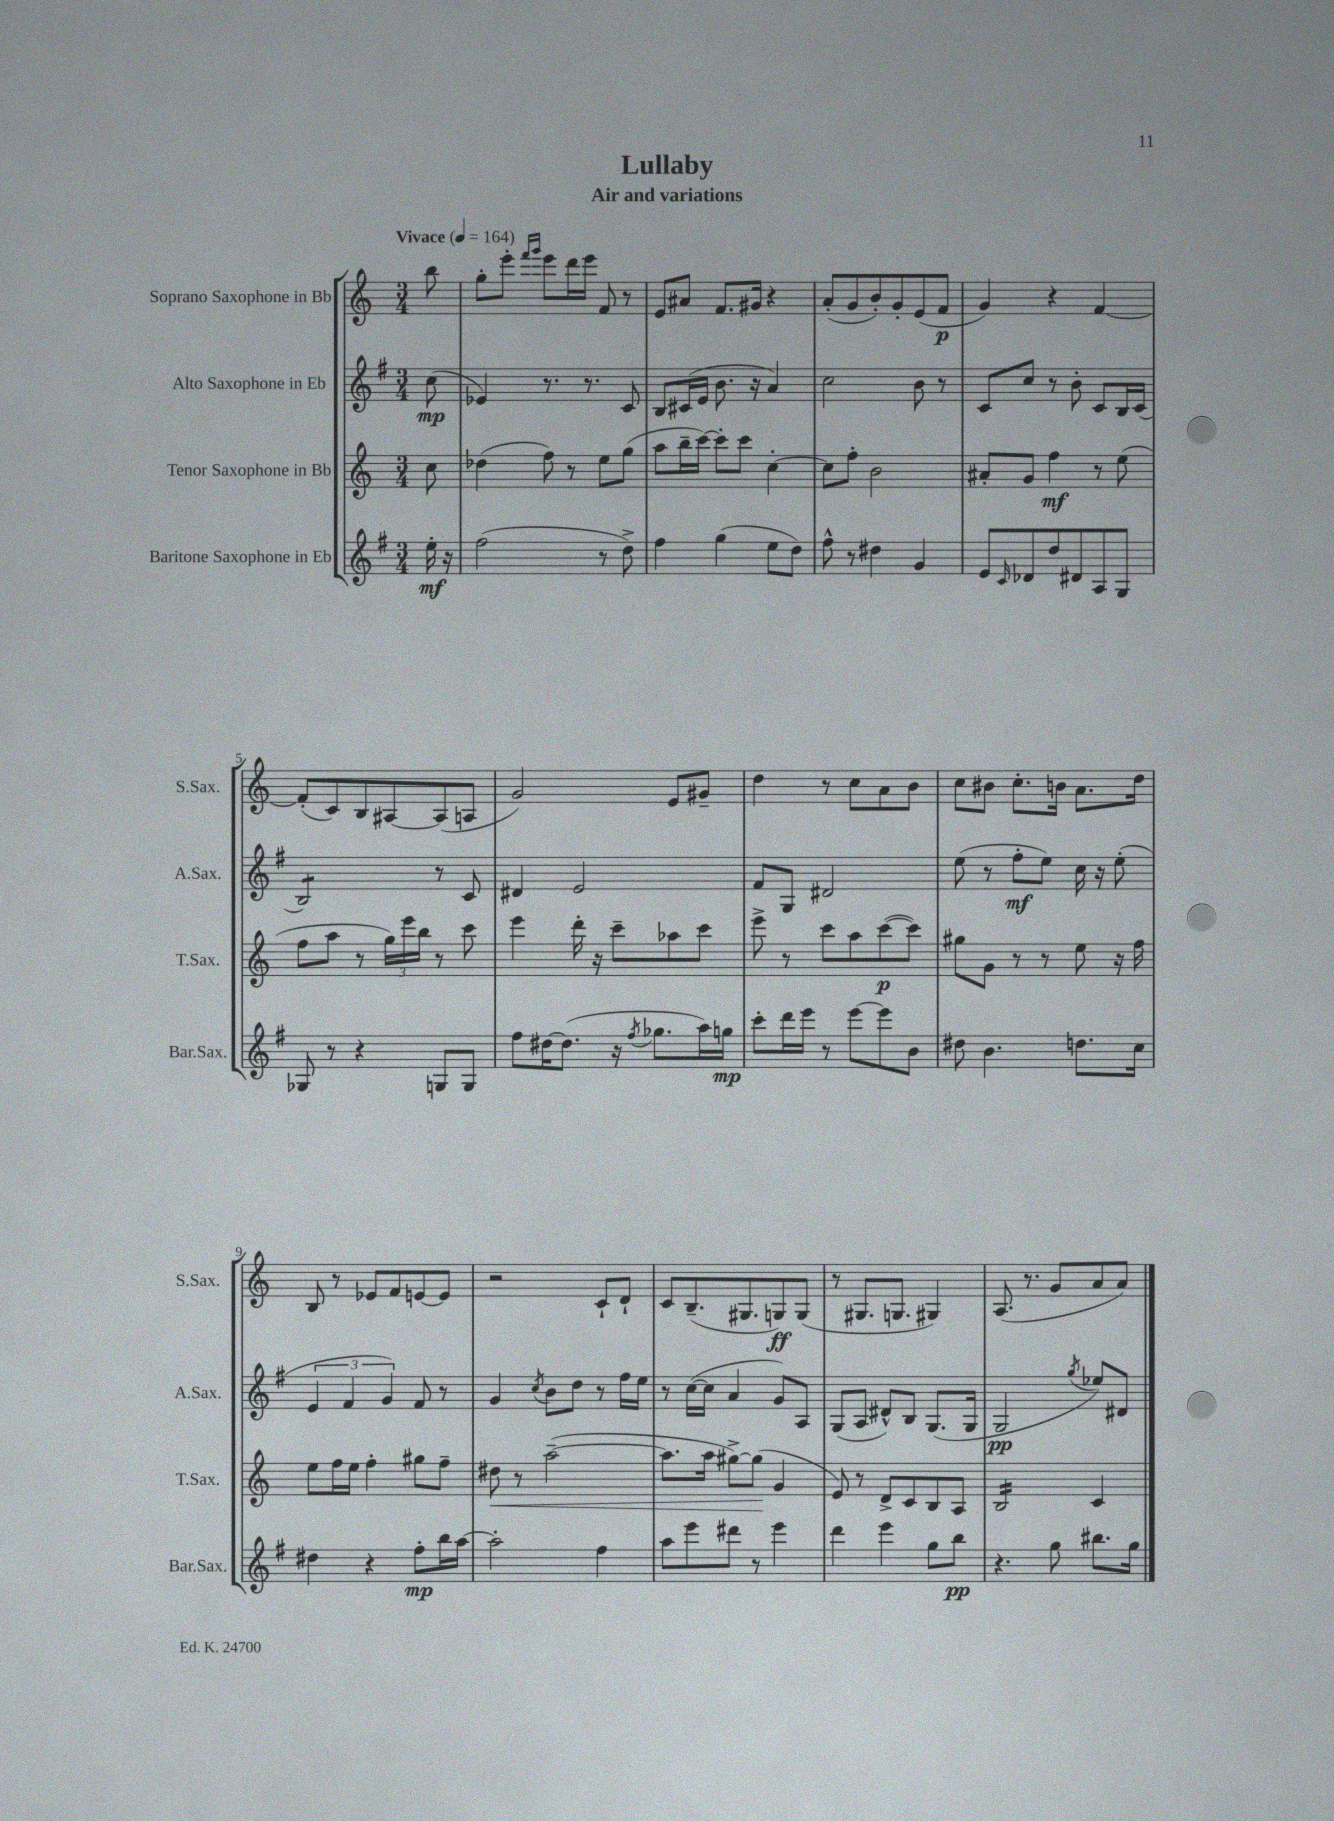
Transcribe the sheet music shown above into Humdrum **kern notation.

**kern	**kern	**kern	**kern
*staff4	*staff3	*staff2	*staff1
*clefG2	*clefG2	*clefG2	*clefG2
*k[f#]	*k[]	*k[f#]	*k[]
*M3/4	*M3/4	*M3/4	*M3/4
*MM164	*MM164	*MM164	*MM164
16ee'	8cc	(8cc	8bb
16r	.	.	.
=	=	=	=
(2ff#	(4dd-	4e-)	8gg'
.	.	.	8eee'
.	.	.	16qqfff
.	.	.	16qqggg
.	8ff)	8.r	8eee
.	8r	.	16ddd
.	.	8.r	16eee
8r	8ee	.	8f
8dd^)	(8gg	8c	8r
=	=	=	=
4ff#	8aa	8B	8e
.	16bb~	(16c#	8a#
.	[16ccc)	16e	.
(4gg	8ccc']	8.b	8.f
.	8ccc	.	.
.	.	16r	16g#
8ee	[4cc'	4a)	4r
8dd)	.	.	.
=	=	=	=
8ff#^^	8cc]	2cc	(8a'
8r	8ff'	.	8g
4dd#	2b	.	8b')
.	.	.	8g'
4g	.	8b	(8e
.	.	8r	8f
=	=	=	=
8e	8a#'	8c	4g)
16qqc	.	.	.
8d-	8g	8cc	.
8dd	4ff	8r	4r
8d#	.	8b'	.
8A	8r	8c	[4f
8G	(8ee	16B	.
.	.	(16c	.
=	=	=	=
8G-	8ff	2B)	(8f']
8r	8aa	.	8c)
4r	8r	.	8B
.	24gg)	.	[8A#
.	24eee	.	.
.	24bb	.	.
8G	8r	8r	(8A#]
8G	8ccc	8c	8A
=	=	=	=
8ff#	4eee	4d#	2g)
[16dd#	.	.	.
(8.dd#]	.	.	.
.	16ddd'	2e	.
.	16r	.	.
16r	8ccc~	.	.
8qff#	.	.	.
8.gg-	.	.	.
.	8aa-	.	8e
16aa)	8ccc	.	8g#~
16gg	.	.	.
=	=	=	=
8ccc'	8eee^	8f#	4dd
16ddd	8r	8G	.
16eee	.	.	.
8r	8ccc	2d#	8r
[8eee	8aa	.	8cc
8eee]	([8ccc	.	8a
8b	8ccc])	.	8b
=	=	=	=
8dd#	8gg#	(8ee	8cc
4.b	8g	8r	8b#
.	8r	8ff#'	8.cc'
.	8r	8ee)	.
.	.	.	16b
8.dd	8ee	16cc	8.a
.	.	16r	.
.	16r	(8ee'	.
16cc	16ff	.	16dd
=	=	=	=
4dd#	8ee	6e	8B
.	16ff	.	8r
.	.	6f#	.
.	16ee	.	.
4r	4ff'	.	8e-
.	.	6g)	.
.	.	.	8f
8ff#'	8gg#	8f#	[8e
16bb	8ff~	8r	8e]
[16aa	.	.	.
=	=	=	=
2aa']	8dd#	4g	2r
.	8r	.	.
.	.	8qcc	.
.	([2aa~	8b	.
.	.	8dd	.
4ff#	.	8r	8c`
.	.	16ff#	8d`
.	.	16ee	.
=	=	=	=
8aa	8.aa]	8r	8c
8eee	.	([16cc	(8.B~
.	16aa	16cc]	.
8ddd#	[8gg#^)	4a	.
.	.	.	8.G#
8r	(8gg#]	.	.
4eee	4g	8g)	8G)
.	.	8A	(8G
=	=	=	=
4ddd	8e)	(8G	8r
.	8r	8A	8.G#
4eee	8d^	8d#^^)	.
.	.	.	8.G
.	8c	8B	.
8gg	8B	(8.G	4G#)
8bb	8A	.	.
.	.	16G	.
=	=	=	=
4.r	2B	2G	(8.A
.	.	.	8.r
8gg	.	.	8g
.	.	8qgg	.
8.bb#	4c	8ee-)	8a
.	.	8d#	8a)
16gg	.	.	.
==	==	==	==
*-	*-	*-	*-
